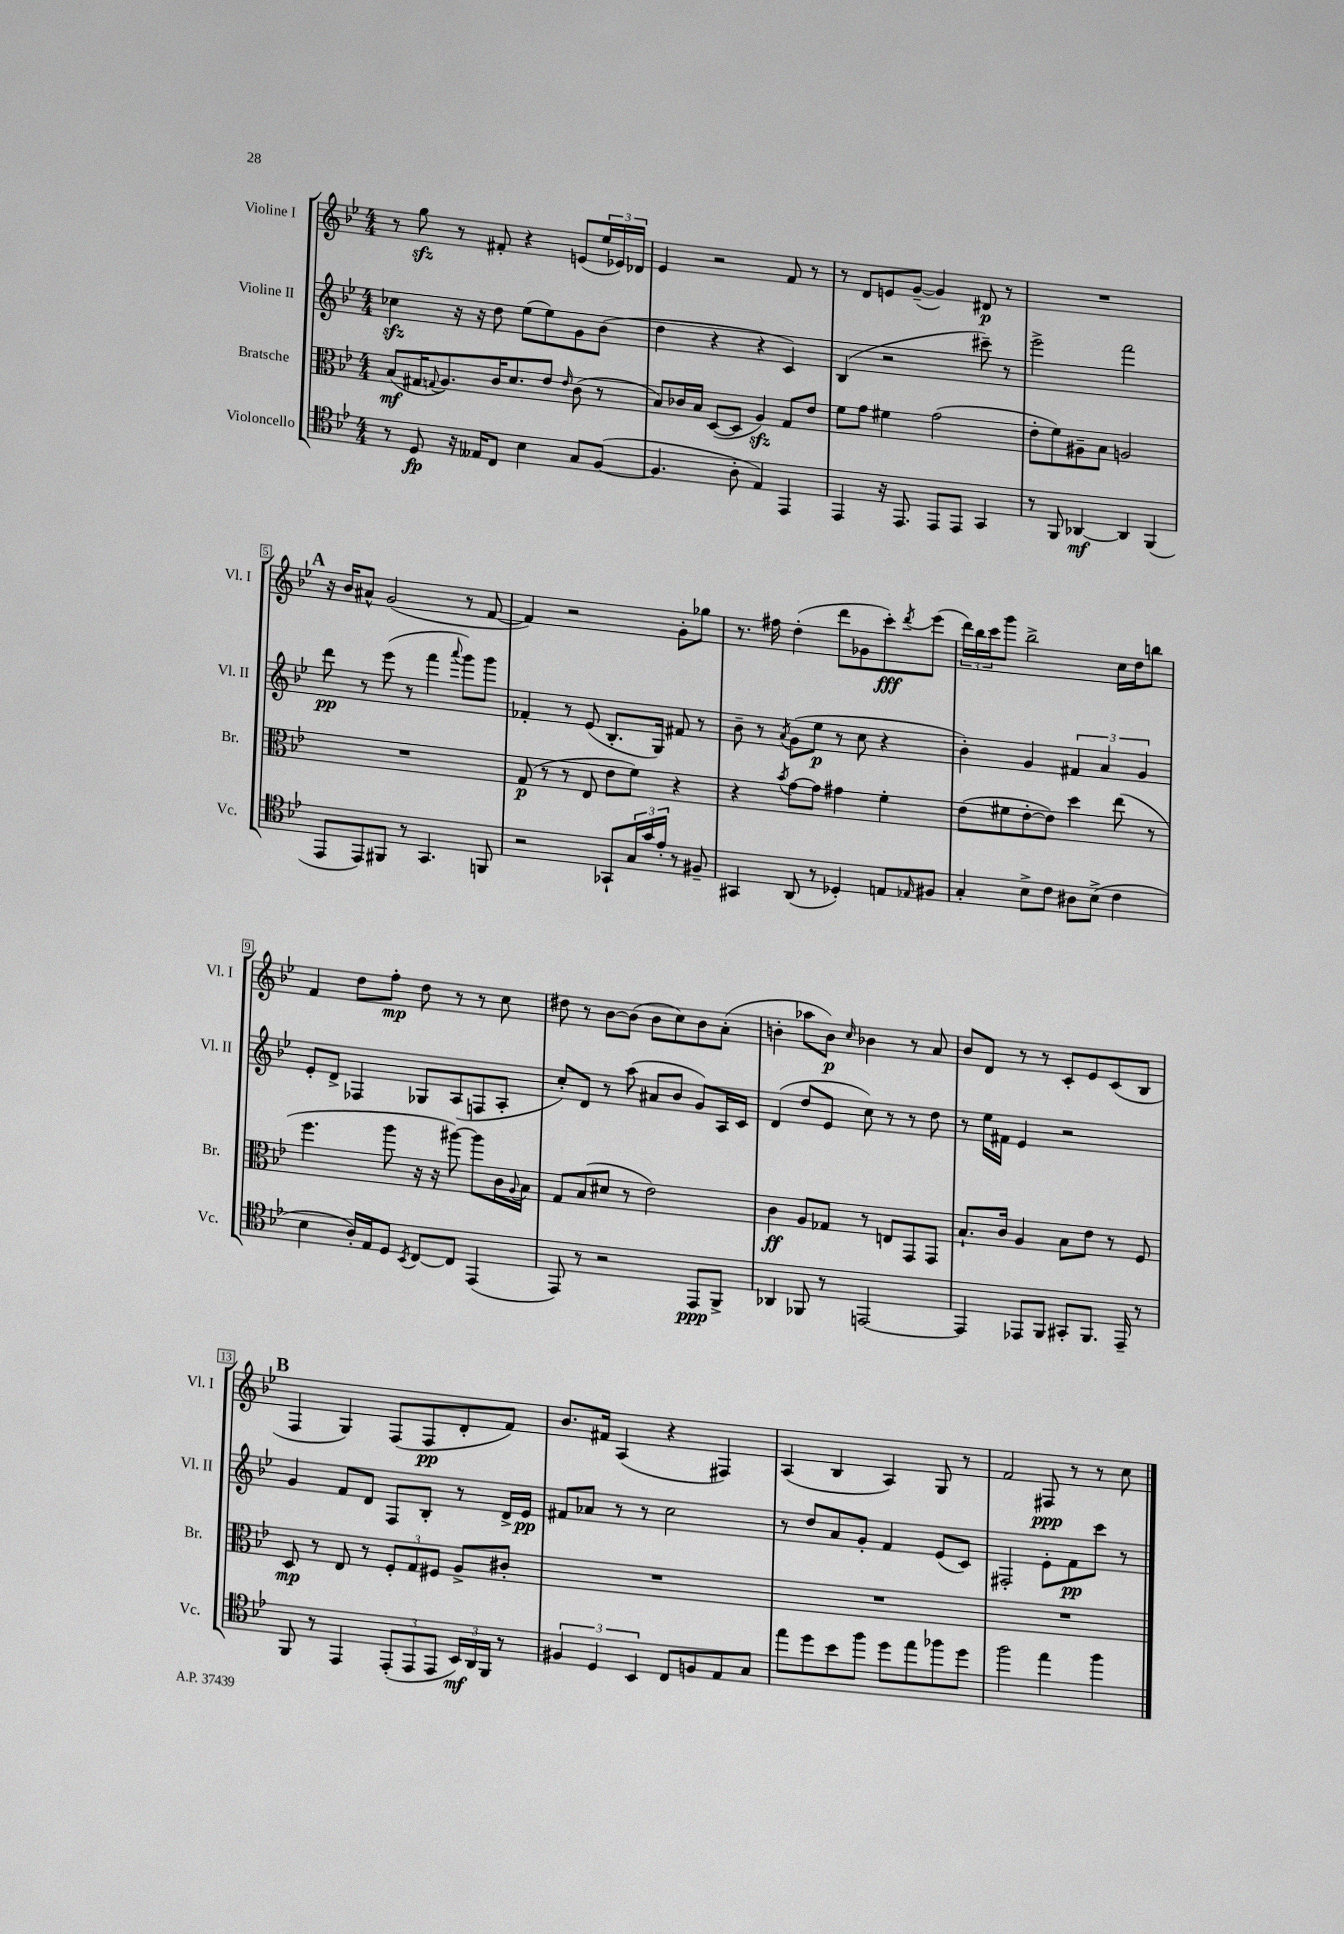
<<
\new StaffGroup <<
\new Staff = "s0" \with { instrumentName = "Violine I" shortInstrumentName = "Vl. I" } {
    \clef treble \key bes \major \numericTimeSignature \time 4/4
    r8 g''8\sfz r8 fis'8-. r4 e'8( \tuplet 3/2 { ees''16 ees'16) des'16 } |
    ees'4 r2 f'8 r8 |
    r8 d'8 e'8 g'8~--( g'4) dis'8\p r8 |
    R1 |
    \mark \markup { \bold "A" } r16 bes'16 ais'8-^ g'2( r8 f'8~ |
    f'4) r2 g'8-. ges''8 |
    r8. fis''16 d''4-.( d'''8 ges'8 c'''8-.\fff) \acciaccatura { d'''8 } ees'''8( |
    \tuplet 3/2 { d'''16) bes''16 c'''16 } g'''8 bes''2-> c''16 d''16 b''8 |
    f'4 d''8 f''8-.\mp d''8 r8 r8 c''8 |
    dis''8 r8 bes'8~ bes'8( bes'8 c''8) bes'8 a'8-.( |
    b'4-. aes''8 b'8\p) \grace { c''16 } bes'4 r8 a'8 |
    bes'8 d'8 r8 r8 c'8-. ees'8 c'8( bes8 |
    \mark \markup { \bold "B" } f4 g4) f8( f8\pp d'8-. f'8) |
    bes'8. fis'16 a4( r4 fis4) |
    a4( bes4 a4) g8 r8 |
    f'2 fis8\ppp r8 r8 c''8 \bar "|." |
}
\new Staff = "s1" \with { instrumentName = "Violine II" shortInstrumentName = "Vl. II" } {
    \clef treble \key bes \major \numericTimeSignature \time 4/4
    ces''4\sfz r16 r16 d''8 ees''8( ees''8) g'8 bes'8( |
    d''4 r4 r4 c'4) |
    bes4( r2 cis'''8--) r8 |
    ees'''2-> f'''2 |
    \mark \markup { \bold "A" } d'''8\pp r8 ees'''8( r8 f'''4 \appoggiatura { a'''8 } g'''8) g'''8 |
    fes'4-. r8 ees'8( bes8.-. g16) fis'8 r8 |
    bes'8-- r8 \acciaccatura { a'8 } g'8( ees''8\p r8 c''8 r4 |
    bes'4-.) g'4 \tuplet 3/2 { fis'4 a'4 g'4 } |
    ees'8-. d'8-> fes4 ges8 a8( f8 a8-. |
    c''8-.) d'8 r8 a''8( ais'8 bes'8 g'8) a16 c'16 |
    d'4( d''8 ees'8 c''8) r8 r8 d''8 |
    r8 ees''16 fis'16 ees'4 r2 |
    \mark \markup { \bold "B" } g'4 f'8 d'8 f8 bes8-. r8 d'16-> ees'16\pp |
    fis'8 aes'8 r8 r8 c''2 |
    r8 d''8 a'8 g'8-. f'4 ees'8( c'8) |
    fis2-. ees'8-. f'8\pp c'''8 r8 \bar "|." |
}
\new Staff = "s2" \with { instrumentName = "Bratsche" shortInstrumentName = "Br." } {
    \clef alto \key bes \major \numericTimeSignature \time 4/4
    bes8\mf( gis16 \appoggiatura { g8 } a8.) c'16 d'8. ees'8 \grace { ees'16 } c'8( r8 |
    bes8) ces'16 bes16 d8~( d8 a4\sfz) g8 ees'8 |
    f'8 g'8 fis'4 g'2( |
    ees'8-. f'8) ais8-- bes8 a2 |
    \mark \markup { \bold "A" } R1 |
    g8\p( r8 r8 ees8 ees'8 f'8) r4 |
    r4 \acciaccatura { bes'8 } g'8~ g'8 gis'4 f'4-. |
    ees'8( fis'8 ees'8~-. ees'8) d''4 ees''8( r8 |
    f''4. a''8 r16 r16 ais''8~) ais''8 c'16 \appoggiatura { a8 } bes16 |
    g8 bes8( dis'8 r8 ees'2) |
    c'4\ff a8 ges8 r8 e8 g,8 g,8 |
    bes8.-! c'16 a4 bes8 ees'8 r8 f8 |
    \mark \markup { \bold "B" } d8\mp r8 ees8 r8 \tuplet 3/2 { f8-. g8 fis8 } a8-> cis'8-. |
    R1 |
    R1 |
    R1 \bar "|." |
}
\new Staff = "s3" \with { instrumentName = "Violoncello" shortInstrumentName = "Vc." } {
    \clef tenor \key bes \major \numericTimeSignature \time 4/4
    r8 d8\fp r16 eeses16 c8 bes4 g8 f8~( |
    f4. a8-. ees4) ees,4 |
    ees,4 r16 ees,8. ees,8 ees,8 g,4 |
    r8 f,8 aes,4~\mf aes,4 f,4( |
    \mark \markup { \bold "A" } ees,8 ees,8) fis,8 r8 g,4. f,8 |
    r2 ges,8-! \tuplet 3/2 { g16 g'16 ees'16-. } r8 fis8-- |
    gis,4 a,8( r8 des4-.) e8 \grace { ees16 } fis8 |
    g4-. bes8-> c'8 ais8 bes8->( c'4 |
    bes4 a16-.) ees16 d8 \acciaccatura { bes,8 } c8~ c8 ees,4( |
    ees,8) r8 r2 ees,8\ppp f,8-> |
    aes,4 fes,8 r8 e,2~ |
    e,4 ees,8 f,8 gis,8-. f,8. ees,16-- r8 |
    \mark \markup { \bold "B" } f,8 r8 ees,4 \tuplet 3/2 { ees,8-.( ees,8 ees,8 } \tuplet 3/2 { bes,16\mf) a,16 f,16 } r8 |
    \tuplet 3/2 { fis4 d4 bes,4 } c8 f8 ees8 g8 |
    ees''8 d''8 bes'8 f''8 d''8 ees''8 fes''8 d''8 |
    f''2 ees''4 f''4 \bar "|." |
}
>>
>>
\layout { \context { \Score \override BarNumber.stencil = #(make-stencil-boxer 0.1 0.3 ly:text-interface::print) } }
